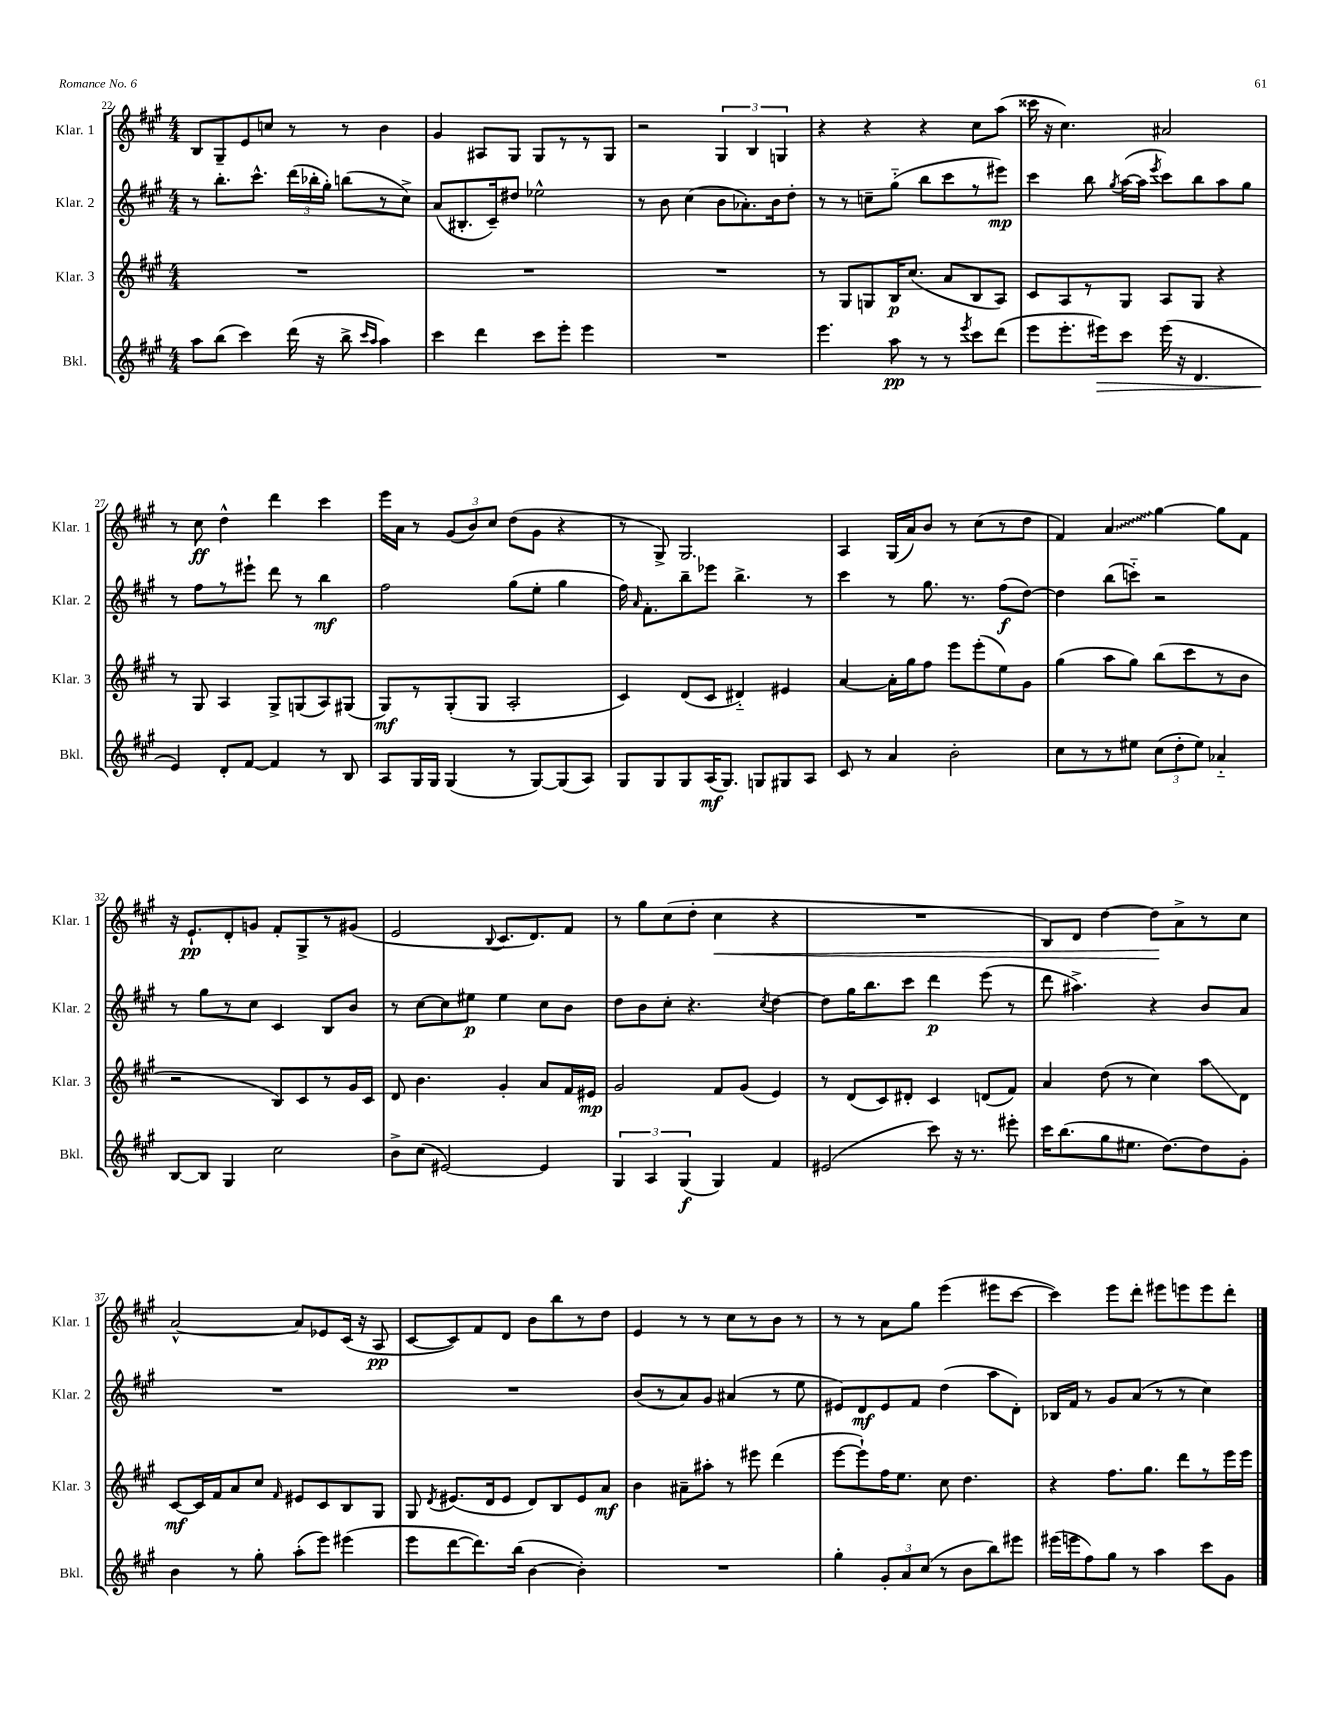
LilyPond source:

<<
\new StaffGroup <<
\new Staff = "s0" \with { instrumentName = "Klar. 1" shortInstrumentName = "Klar. 1" } {
    \clef treble \key a \major \numericTimeSignature \time 4/4
    \autoBeamOff b8[ gis8-- e'8 c''8] r8 r8 b'4 |
    gis'4 ais8[ gis8] gis8[ r8 r8 gis8] |
    r2 \tuplet 3/2 { gis4 b4 g4 } |
    r4 r4 r4 cis''8[ a''8]( |
    cisis'''16 r16 cis''4.) ais'2 |
    r8 cis''8\ff d''4-^ d'''4 cis'''4 |
    e'''16[ a'16] r8 \tuplet 3/2 { gis'8[( b'8) cis''8] } d''8[( gis'8] r4 |
    r8 gis8->) gis2. |
    a4 gis16[( a'16) b'8] r8 cis''8[( r8 d''8] |
    fis'4) \once \override Glissando.style = #'zigzag a'4\glissando gis''4~ gis''8[ fis'8] |
    r16 e'8.[-!\pp d'8-. g'8] fis'8[-. gis8-> r8 gis'8]( |
    e'2 \appoggiatura { b8 } cis'8.[ d'8.) fis'8] |
    r8 gis''8[ cis''8( d''8]-. cis''4\< r4 |
    R1 |
    b8[) d'8] d''4~ d''8[\! a'8-> r8 cis''8] |
    a'2~-^ a'8[ ees'8 cis'16]( r16 a8\pp |
    cis'8[~ cis'8) fis'8 d'8] b'8[ b''8 r8 d''8] |
    e'4 r8 r8 cis''8[ r8 b'8] r8 |
    r8 r8 a'8[ gis''8] e'''4( eis'''8[ cis'''8]~ |
    cis'''4) e'''8[ d'''8]-. eis'''8[ e'''8 e'''8 d'''8]-. \bar "|." |
}
\new Staff = "s1" \with { instrumentName = "Klar. 2" shortInstrumentName = "Klar. 2" } {
    \clef treble \key a \major \numericTimeSignature \time 4/4
    \autoBeamOff r8 b''8.[-. cis'''8.]-^ \tuplet 3/2 { d'''16[( bes''16-. gis''16]-.) } b''8[( r8 cis''8]->) |
    a'8[( bis8.-. cis'16--) dis''8] ees''2-^ |
    r8 b'8 cis''4( b'8[ aes'8.-.) b'16 d''8]-. |
    r8 r8 c''8[-- gis''8]-_( b''8[ cis'''8 r8 eis'''8]\mp) |
    cis'''4 b''8 \acciaccatura { gis''8 } a''16[~( a''16] \acciaccatura { e'''8 } cis'''8[) b''8 a''8 gis''8] |
    r8 fis''8[ r8 eis'''8]-! d'''8 r8 b''4\mf |
    fis''2 gis''8[( e''8]-. gis''4 |
    fis''16) \grace { a'16 } fis'8.[-. b''8-- ees'''8] b''4.-> r8 |
    cis'''4 r8 gis''8. r8. fis''8[\f( d''8]~) |
    d''4 b''8[( c'''8]-_) r2 |
    r8 gis''8[ r8 cis''8] cis'4 b8[ b'8] |
    r8 cis''8[~ cis''8 eis''8]\p eis''4 cis''8[ b'8] |
    d''8[ b'8 cis''8]-. r4. \acciaccatura { cis''8 } d''4~ |
    d''8[ gis''16 b''8. cis'''8] d'''4\p e'''8( r8 |
    d'''8 ais''4.->) r4 b'8[ a'8] |
    R1 |
    R1 |
    b'8[( r8 a'8) gis'8] ais'4( r8 e''8 |
    eis'8[) d'8\mf eis'8 fis'8] d''4( a''8[ d'8]-.) |
    bes16[ fis'16] r8 gis'8[ a'8]( r8 r8 cis''4) \bar "|." |
}
\new Staff = "s2" \with { instrumentName = "Klar. 3" shortInstrumentName = "Klar. 3" } {
    \clef treble \key a \major \numericTimeSignature \time 4/4
    \autoBeamOff R1 |
    R1 |
    R1 |
    r8 gis8[ g8 b16\p cis''8.]( a'8[ b8 a8]) |
    cis'8[ a8 r8 gis8] a8[ gis8] r4 |
    r8 gis8 a4 gis8[-> g8( a8) gis8]( |
    gis8[\mf) r8 gis8-.( gis8] a2-. |
    cis'4) d'8[( cis'8] dis'4-_) eis'4 |
    a'4~ a'16[-. gis''16 fis''8] e'''8[ e'''8-.( e''8) gis'8] |
    gis''4( a''8[ gis''8]) b''8[( cis'''8 r8 b'8] |
    r2 b8[) cis'8 r8 gis'16 cis'16] |
    d'8 b'4. gis'4-. a'8[ fis'16 eis'16]\mp |
    gis'2 fis'8[ gis'8]( e'4) |
    r8 d'8[( cis'8) dis'8]-. cis'4 d'8[( fis'8]) |
    a'4 d''8( r8 cis''4) a''8[\glissando d'8] |
    cis'8[~\mf cis'16 fis'16 a'8 cis''8] \grace { fis'16 } eis'8[ cis'8 b8 gis8] |
    gis8 \acciaccatura { d'8 } eis'8.[( d'16 eis'8] d'8[) b8 eis'8 a'8]\mf |
    b'4 ais'8[-- ais''8]-. r8 eis'''8 d'''4( |
    e'''8[~ e'''8-!) fis''16 e''8.] cis''8 d''4. |
    r4 fis''8.[ gis''8.] d'''8[ r8 e'''16 e'''16] \bar "|." |
}
\new Staff = "s3" \with { instrumentName = "Bkl." shortInstrumentName = "Bkl." } {
    \clef treble \key a \major \numericTimeSignature \time 4/4
    \autoBeamOff a''8[ b''8]( cis'''4) d'''16( r16 b''8-> \grace { cis'''16[ a''16] } a''4) |
    cis'''4 d'''4 cis'''8[ e'''8]-. e'''4 |
    R1 |
    e'''4. a''8\pp r8 r8 \acciaccatura { e'''8 } cis'''8[ d'''8]( |
    e'''8[ e'''8.-. eis'''16\>) cis'''8] eis'''16( r16 d'4. |
    e'4\!) d'8[-. fis'8]~ fis'4 r8 b8 |
    a8[ gis16 gis16] gis4( r8 gis8[~) gis8( a8]) |
    gis8[ gis8 gis8 a16\mf( gis8.]) g8[ gis8 a8] |
    cis'8 r8 a'4 b'2-. |
    cis''8[ r8 r8 eis''8] \tuplet 3/2 { cis''8[( d''8-. eis''8]) } aes'4-_ |
    b8[~ b8] gis4 cis''2 |
    b'8[-> cis''8]( eis'2~) eis'4 |
    \tuplet 3/2 { gis4 a4 gis4\f( } gis4) fis'4 |
    eis'2( cis'''8) r16 r8. eis'''8-. |
    cis'''16[ b''8.( gis''8 eis''8.] d''8.[~) d''8 gis'8]-. |
    b'4 r8 gis''8-. a''8[-.( e'''8]) eis'''4( |
    e'''8[ d'''8~ d'''8.) b''16]( b'4~ b'4-.) |
    R1 |
    gis''4-. \tuplet 3/2 { gis'8[-. a'8 cis''8]( } r8 b'8[ b''8) eis'''8] |
    eis'''16[( e'''16 fis''8) gis''8] r8 a''4 cis'''8[ gis'8] \bar "|." |
}
>>
>>
\layout { \context { \Score currentBarNumber = #22 } }
